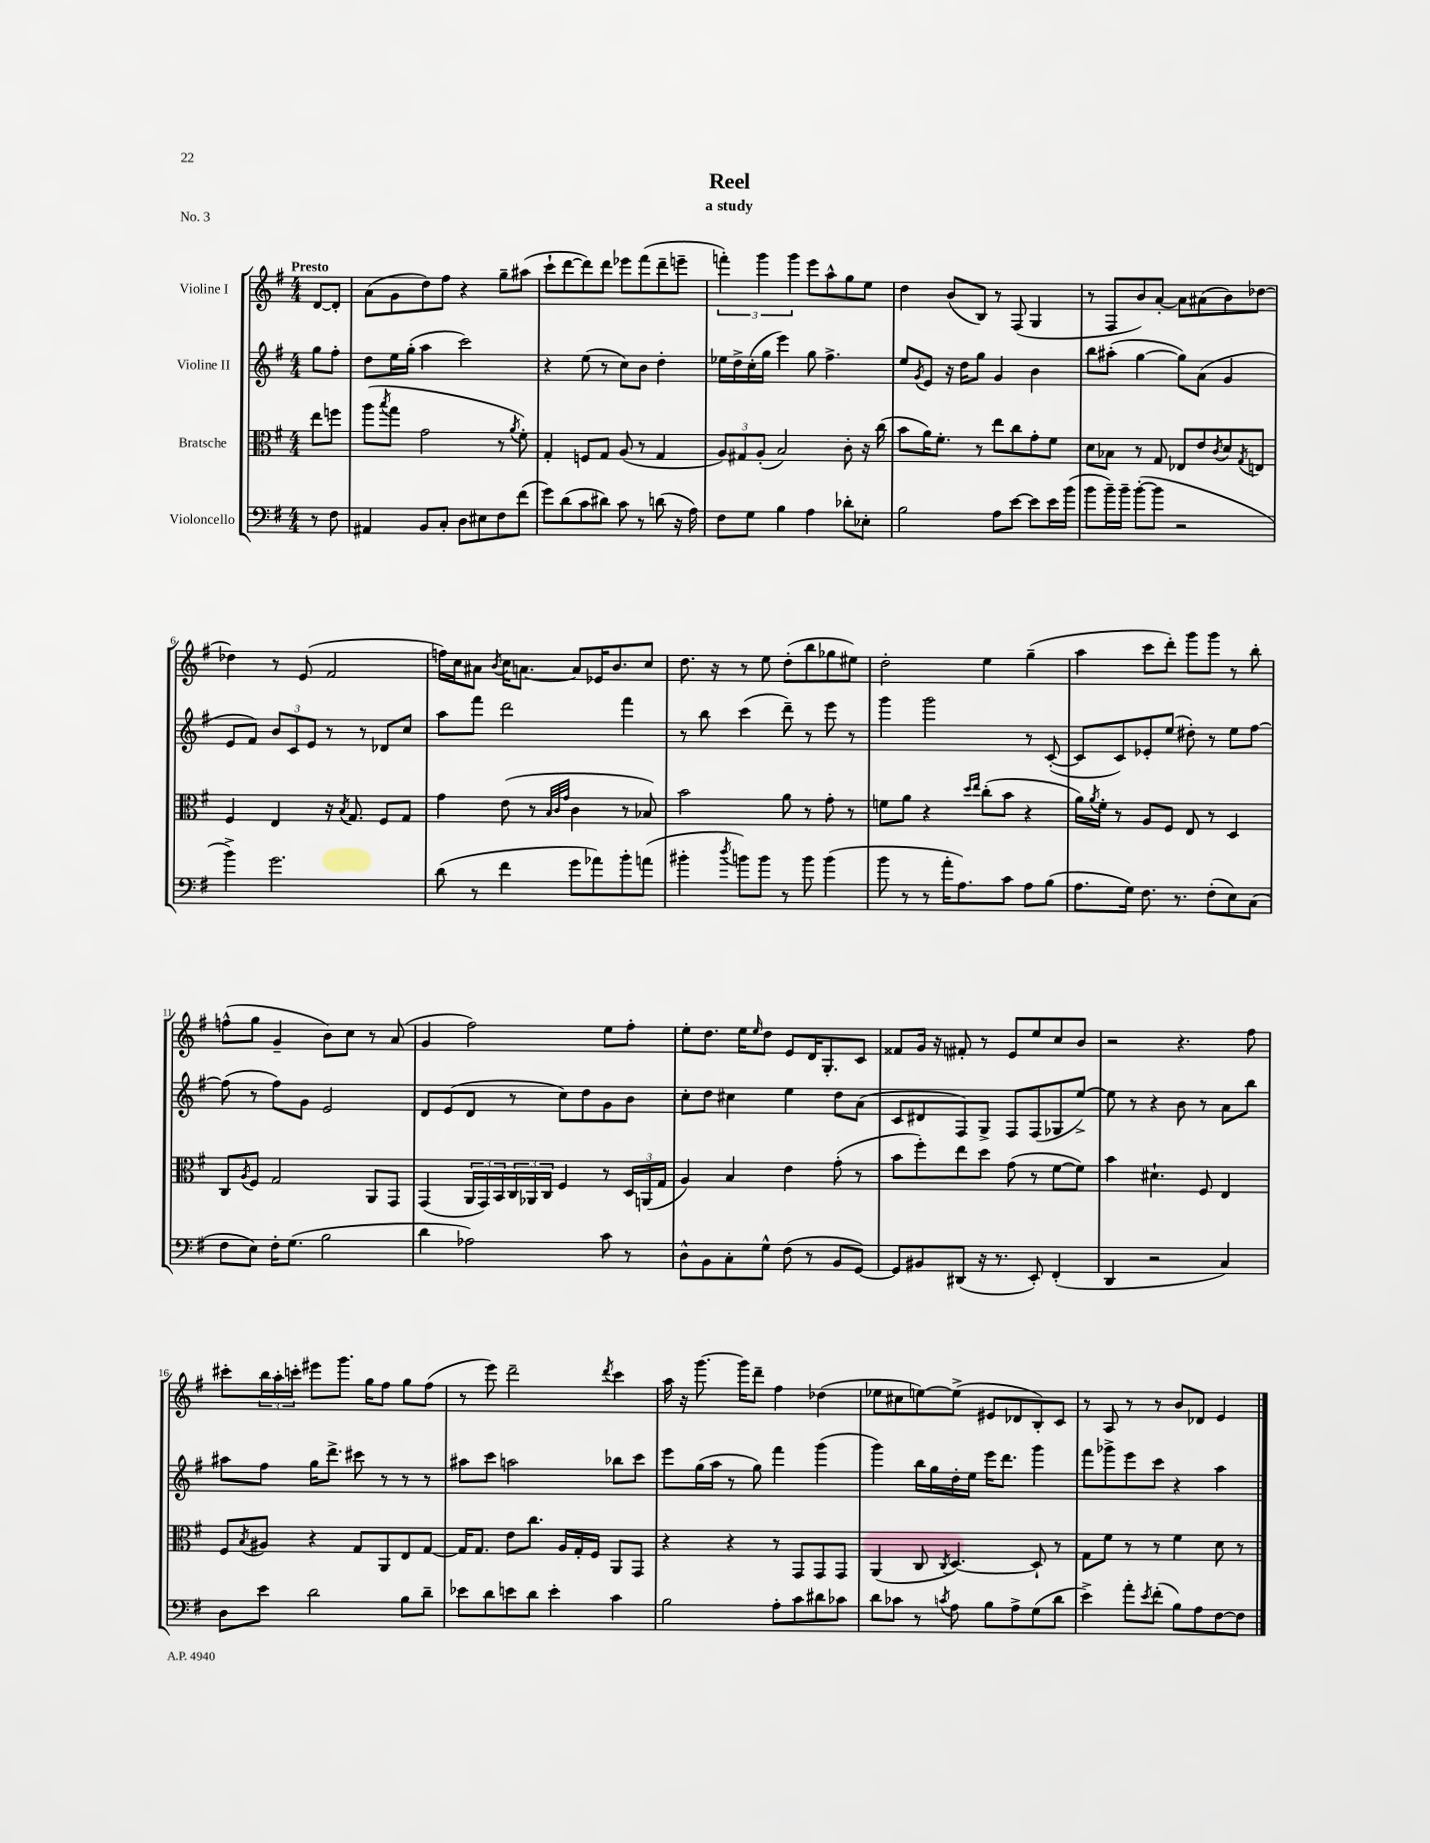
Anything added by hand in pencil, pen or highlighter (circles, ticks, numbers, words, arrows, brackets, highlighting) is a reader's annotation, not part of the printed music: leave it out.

**kern	**kern	**kern	**kern
*staff4	*staff3	*staff2	*staff1
*clefF4	*clefC3	*clefG2	*clefG2
*k[f#]	*k[f#]	*k[f#]	*k[f#]
*M4/4	*M4/4	*M4/4	*M4/4
8r	8ee	8gg	[8d
8F#	8ff	8ff#'	8d']
=	=	=	=
4AA#	(8aa	8dd	(8a
.	8qbb	.	.
.	8gg	16ee	8g
.	.	(16gg'	.
8BB	2g	4aa	8dd)
8C'	.	.	8ff#
8D	.	2ccc)	4r
8E#	.	.	.
8F#	8r	.	8gg~
.	8qa	.	.
(8f#	8f#')	.	(8aa#
=	=	=	=
8g)	4G'	4r	8ccc`
(8d	.	.	[8ddd
8c	8F	(8ee	8ddd])
8d#)	8G	8r	8ddd
8c	(8A	8cc)	8eee-
8r	8r	8b	(8fff#
(8d	4G	4dd'	8ddd~
16r	.	.	8eee~
16A)	.	.	.
=	=	=	=
8F#	12A)	16ee-	6fff')
.	.	16dd^	.
.	12G#	.	.
8G	.	(16cc'	.
.	(12A'	.	6ggg
.	.	16gg	.
4B	2B)	4eee)	.
.	.	.	6ggg
4A	.	8gg	8eee
.	.	4.ff#^	8aa^^
8d-'	8c'	.	8gg
8E-'	16r	.	8ee
.	(16cc	.	.
=	=	=	=
2B	8b	8ee	4dd
.	.	8qg	.
.	16a)	8e	.
.	8.f#'	.	.
.	.	16r	(8b
.	.	16dd	.
.	8r	8gg	8B)
8A	8ee	4g	8r
[8e	8cc	.	(8F#
8e]	8g'	4b	4G
16e	8f#	.	.
(16b	.	.	.
=	=	=	=
8b	8d	8bb	8r
16b~)	8B-	(8aa#'	8F#
16b~	.	.	.
([8b'	8r	[4gg	8b)
8b]	8G	.	[8a'
2r	8E-	8gg])	8a]
.	8e	(8a	(8a#
.	8qc	.	.
.	8d	4g	8b)
.	8qG	.	.
.	8E	.	[8dd-
=	=	=	=
4b^)	4F#	8e	4dd-]
.	.	8f#)	.
2.g	4E	12b	8r
.	.	12c	.
.	.	.	(8e
.	.	12e	.
.	16r	8r	2f#
.	8qB	.	.
.	8.G	.	.
.	.	8r	.
.	8F#	8d-	.
.	8G	8cc	.
=	=	=	=
(8d	4g	8aa	16ff)
.	.	.	16cc
8r	.	8fff#	8a#
.	.	.	8qb
4f#	(8e	2ddd	16cc
.	.	.	[8.a
.	8r	.	.
.	32qqB	.	.
.	32qqc	.	.
.	32qqg	.	.
8g	4c	.	8a]
8a-)	.	.	16e-
.	.	.	8.b
8b'	8r	4fff#	.
(8a	8B-)	.	8cc
=	=	=	=
4b#'	2b	8r	8.dd
.	.	8bb	.
.	.	.	16r
8qdd	.	.	.
8b)	.	(4ccc	8r
8b	.	.	8ee
8r	8a	8ddd~)	(8dd'
8b	8r	8r	8bb
(4b	8g'	8eee	8gg-
.	8r	8r	8ee#)
=	=	=	=
8b	8f	4ggg	2dd'
8r	8a	.	.
8r	4r	2ggg	.
16a'	.	.	.
8.A)	.	.	.
.	16qqdd	.	.
.	16qqee	.	.
.	(8cc'	.	4ee
8c	8b	.	.
8A	4r	8r	(4gg~
(8B	.	([8c'	.
=	=	=	=
8.A	16a)	8c]	4aa
.	8qa	.	.
.	16f#'	.	.
.	8r	8c)	.
16G)	.	.	.
8.F#	8A	8e-'	8ccc
.	8F#	(8ee	8ddd')
8.r	.	.	.
.	8E	8dd#')	8ggg
(8F#'	8r	8r	8ggg
8E)	4D	8ee	8r
(8C	.	[8ff#	8bb'
=	=	=	=
8F#	8C	(8ff#]	(8ff^^
.	8qA	.	.
8E)	8F#	8r	8gg
16F#'	2G	8ff#)	4g~
(8.G	.	.	.
.	.	8g	.
2B	.	2e	8b)
.	.	.	8cc
.	8AA	.	8r
.	8GG	.	(8a
=	=	=	=
4d	(4GG	8d	4g
.	.	(8e	.
2A-)	24AA	8d	2ff#)
.	24GG)	.	.
.	24BB	.	.
.	24C	8r	.
.	24AA-	.	.
.	24C	.	.
.	4F#	8cc)	.
.	.	8dd	.
8c	8r	8g	8ee
8r	24D	8b	8ff#'
.	(24AA	.	.
.	24G	.	.
=	=	=	=
8D^^	4A)	8cc'	8ee'
8BB	.	8dd	8.dd
8C'	4B	4cc#	.
.	.	.	16ee
.	.	.	16qqee
8G^^	.	.	8dd
(8F#	4e	4ee	8e
8r	.	.	16d
.	.	.	8.G'
8BB	(8g'	8dd	.
[8GG)	8r	(8a	8c
=	=	=	=
8GG]	8b	8c	8f##
8BB#	8ff#')	8d#	16g
.	.	.	16r
(8DD#	8ee	8F#)	8f#'
16r	8dd	8G^	8r
8.r	.	.	.
.	(8g	8F#	8e
8EE')	8r	(8F#	8ee
(4FF#'	[8f#	8G-	8cc
.	8f#])	[8ee^)	8b
=	=	=	=
4DD	4b	8ee]	2r
.	.	8r	.
2r	4.d#`	4r	.
.	.	8b	4.r
.	8F#	8r	.
4C)	4E	8a	.
.	.	8bb	8ff#
=	=	=	=
8D	8F#	8aa#	8ccc#'
.	8qB	.	.
8e	8A#	8ff#	24bb
.	.	.	24aa'
.	.	.	24ccc'
2d	4r	16gg	8eee#
.	.	8.ddd^	.
.	.	.	8.ggg
.	8G	8ccc#	.
.	.	.	16gg
.	8AA	8r	8ff#
8B	8E	8r	8gg
8d~	[8G	8r	(8ff#
=	=	=	=
8e-	16G]	8aa#	8r
.	8.G	.	.
8d	.	8ccc	8eee)
8e	8e	2aa	2ddd~
8d	8.cc	.	.
4e'	.	.	.
.	16A	.	.
.	16G'	.	.
.	16F#	.	.
.	.	.	8qddd
4c	8AA	8bb-	4ccc
.	8GG	8ccc	.
=	=	=	=
2B	4r	8eee	16aa
.	.	.	16r
.	.	(16gg	[8.ggg
.	.	16aa	.
.	4r	8r	.
.	.	.	16ggg]
.	.	8gg)	8ddd~
8A'	8r	4fff#	4ff#
8c	8GG	.	.
8d#	8GG	(4ggg	(4dd-
8c-	8GG	.	.
=	=	=	=
8d	(4AA	4ggg)	8ee-
8c-	.	.	8cc#
8r	8C	16bb	[8ee)
.	.	16gg	.
8qc	8qC	.	.
8A	[4.D)	16dd'	(8ee^]
.	.	16ee	.
8B	.	16eee	8e#
.	.	8.ddd	.
8A^	.	.	8d-
(8G	8D`]	4ggg	8B')
8d	8r	.	8c
=	=	=	=
4e^)	8G	8fff#	8r
.	8f#	8ggg-^	8A
8a'	8r	8eee	8r
8qe	.	.	.
(8f#'	8r	8ccc	8r
8B)	4f#	4r	8b
8A	.	.	8d-
[8F#	8d	4aa	4e
8F#]	8r	.	.
==	==	==	==
*-	*-	*-	*-
